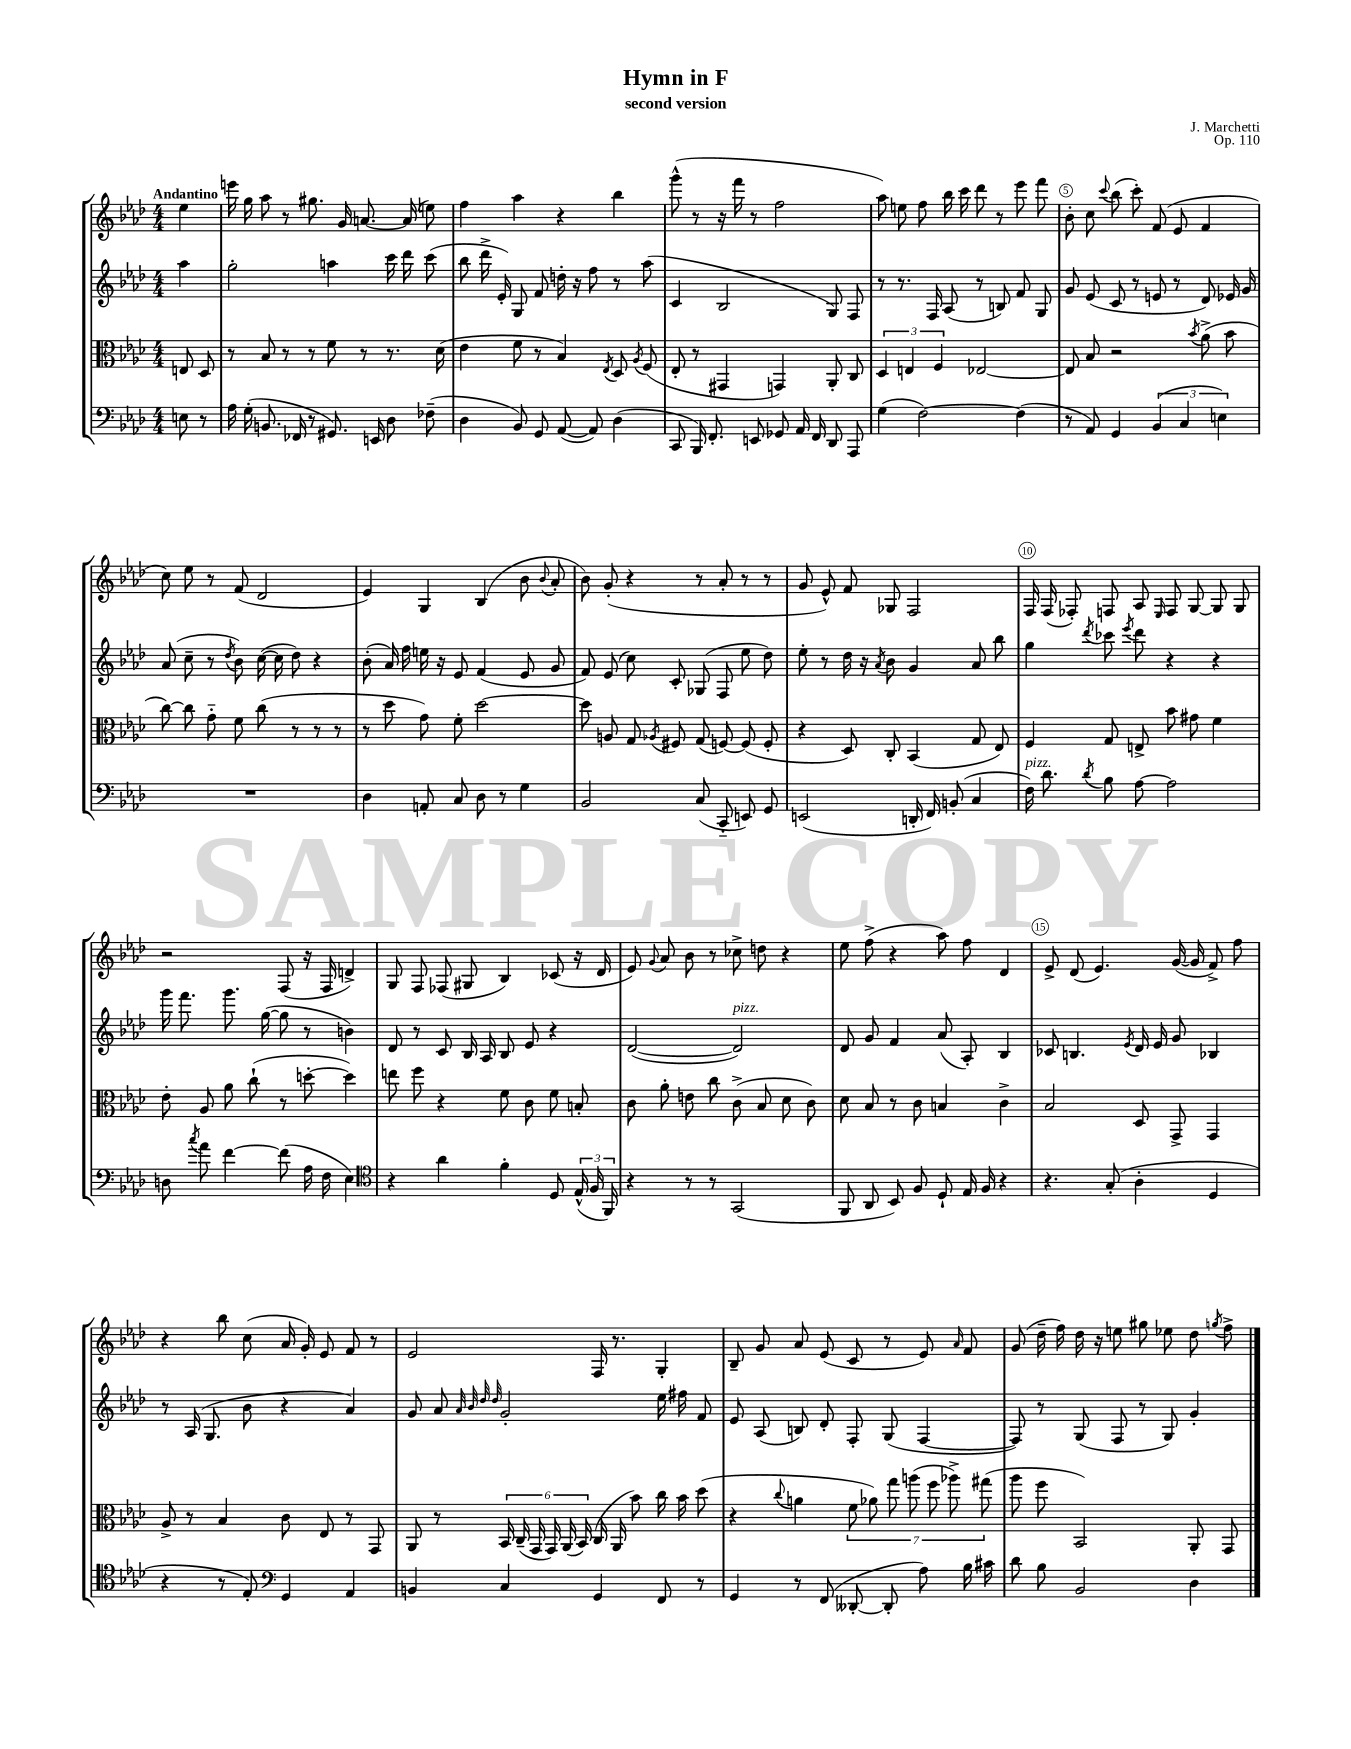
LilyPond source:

\header { title = "Hymn in F" composer = "J. Marchetti" subtitle = "second version" opus = "Op. 110" }
<<
\new StaffGroup <<
\new Staff = "s0" {
    \clef treble \key aes \major \numericTimeSignature \time 4/4 \partial 4 \tempo "Andantino"
    \autoBeamOff ees''4 |
    e'''16 g''16 aes''8 r8 gis''8. g'16 a'8.~ a'16( e''8) |
    f''4 aes''4 r4 bes''4 |
    g'''8-^( r8 r16 f'''16 r8 f''2 |
    aes''8) e''8 f''8 bes''16 c'''16 des'''8 r8 ees'''8 f'''8 |
    bes'8-. c''8 \appoggiatura { c'''8 } bes''8( c'''8-.) f'8( ees'8 f'4 |
    c''8) ees''8 r8 f'8( des'2 |
    ees'4) g4 bes4( bes'8 \appoggiatura { bes'8 } aes'8-. |
    bes'8) g'8-.( r4 r8 aes'8-. r8 r8 |
    g'8 ees'8-^) f'8 ges8 f2 |
    f16 f16( fes8-.) f8 aes8 \grace { ees16 } f8 g8~ g8 g8 |
    r2 f8( r16 f16 d'4->) |
    g8 f8 fes8( gis8 bes4) ces'8( r16 des'16 |
    ees'8) \appoggiatura { g'8 } aes'8 bes'8 r8 ces''8-> d''8 r4 |
    ees''8 f''8->( r4 aes''8) f''8 des'4 |
    ees'8-> des'8( ees'4.) g'16~( g'16 f'8->) f''8 |
    r4 bes''8 c''8( aes'16 g'16-.) ees'8 f'8 r8 |
    ees'2 f16 r8. g4-. |
    bes8-- g'8 aes'8 ees'8( c'8 r8 ees'8) \grace { aes'16 } f'8 |
    g'8( des''16-- f''16) des''16 r16 e''8 gis''8 ees''8 des''8 \acciaccatura { g''8 } f''8-> \bar "|." |
}
\new Staff = "s1" {
    \clef treble \key aes \major \numericTimeSignature \time 4/4 \partial 4
    \autoBeamOff aes''4 |
    g''2-. a''4 c'''16 des'''16 c'''8( |
    bes''8 des'''16-> ees'16-.) g8 f'8 d''16-. r16 f''8 r8 aes''8( |
    c'4 bes2 g8) f8 |
    r8 r8. f16 aes8( r8 b8) f'8 g8 |
    g'8 ees'8( c'8 r8 e'8 r8 des'8) ees'16 g'16 |
    aes'8( c''8-- r8 \acciaccatura { des''8 } bes'8) c''16~( c''16 des''8) r4 |
    bes'8-.( aes'16) f''16 e''16 r16 ees'8 f'4( ees'8 g'8 |
    f'8) ees'8( c''8) c'8-. ges8( f8 ees''8 des''8) |
    ees''8-. r8 des''16 r16 \acciaccatura { aes'8 } bes'8 g'4 aes'8 bes''8 |
    g''4 \acciaccatura { des'''8 } ces'''8 \acciaccatura { ees'''8 } des'''8 r4 r4 |
    g'''16 f'''8. g'''8. g''16~( g''8 r8 b'4) |
    des'8 r8 c'8 bes16 aes16 bes8 ees'8 r4 |
    des'2~( des'2^\markup { \italic "pizz." }) |
    des'8 g'8 f'4 aes'8( aes8-.) bes4 |
    ces'8 b4. \acciaccatura { ees'8 } des'16 ees'16 g'8 bes4 |
    r8 aes16( g8. bes'8 r4 aes'4) |
    g'8 aes'8 \grace { aes'32 bes'32 des''32 des''32 } g'2-. ees''16 fis''16 f'8 |
    ees'8 aes8( b8) des'8-. f8-. g8( f4~ |
    f8) r8 g8( f8 r8 g8) g'4-. \bar "|." |
}
\new Staff = "s2" {
    \clef alto \key aes \major \numericTimeSignature \time 4/4 \partial 4
    \autoBeamOff e8 des8 |
    r8 bes8 r8 r8 f'8 r8 r8. des'16( |
    ees'4 f'8 r8 bes4) \acciaccatura { ees8 } des8 \acciaccatura { aes8 } f8( |
    ees8-. r8 gis,4 g,4) aes,8-. c8 |
    \tuplet 3/2 { des4 e4 f4 } ees2~ |
    ees8 bes8 r2 \acciaccatura { bes'8 } aes'8->( bes'8 |
    c''8~) c''8 g'8-_ f'8 c''8( r8 r8 r8 |
    r8 des''8 g'8) f'8-. des''2~ |
    des''8 a8 g8 \acciaccatura { aes8 } fis8 g8( f8~) f8( f8-. |
    r4 des8) c8-. bes,4( g8 ees8) |
    f4 g8 e8-> bes'8 gis'8 f'4 |
    ees'8-. aes8 aes'8 c''8-!( r8 d''8~-. d''4) |
    e''8 f''8 r4 f'8 c'8 f'8 b8-. |
    c'8 aes'8-. e'8 c''8 c'8->( bes8 des'8 c'8) |
    des'8 bes8 r8 c'8 b4 c'4-> |
    bes2 des8 g,8-> g,4 |
    aes8-> r8 bes4 c'8 ees8 r8 g,8 |
    aes,8 r8 \tuplet 6/4 { bes,16 c16--( g,16 g,16) aes,16( bes,16) } c16( aes,16 bes'8) c''16 bes'16 des''8( |
    r4 \appoggiatura { c''8 } a'4 \tuplet 7/4 { f'8 aes'8) g''8 a''8( f''8 aes''8->) gis''8( } |
    aes''8 f''8 bes,2) aes,8-. g,8 \bar "|." |
}
\new Staff = "s3" {
    \clef bass \key aes \major \numericTimeSignature \time 4/4 \partial 4
    \autoBeamOff e8 r8 |
    aes16 g16-.( b,8. fes,16 r8 gis,8.) e,16 des8 fes8--( |
    des4 bes,8) g,8 aes,8~( aes,8) des4( |
    c,8 bes,,16) f,8.-. e,8 ges,8 aes,16 f,16 des,8 aes,,8 |
    g4( f2~) f4( |
    r8 aes,8) g,4 \tuplet 3/2 { bes,4( c4 e4) } |
    R1 |
    des4 a,8-. c8 des8 r8 g4 |
    bes,2 c8( c,8-_ e,8) g,8 |
    e,2( d,16-. f,16) b,8-.( c4 |
    f16^\markup { \italic "pizz." }) des'8. \acciaccatura { des'8 } bes8 aes8~ aes2 |
    d8 \acciaccatura { c''8 } aes'8 f'4~ f'8( aes16 f16 ees4) |
    \clef tenor r4 aes'4 f'4-. des8 \tuplet 3/2 { ees16-^( f16 f,16) } |
    r4 r8 r8 g,2( |
    f,8 aes,8 bes,8) f8 des8-! ees16 f16 r4 |
    r4. g8-.( aes4-. des4 |
    r4 r8 ees8-.) \clef bass g,4 aes,4 |
    b,4 c4 g,4 f,8 r8 |
    g,4 r8 f,8( deses,8~-. deses,8-. aes8) bes16 cis'16 |
    des'8 bes8 bes,2 des4 \bar "|." |
}
>>
>>
\layout { \context { \Score \override BarNumber.break-visibility = ##(#f #t #t) barNumberVisibility = #(every-nth-bar-number-visible 5) \override BarNumber.stencil = #(make-stencil-circler 0.1 0.3 ly:text-interface::print) } }
